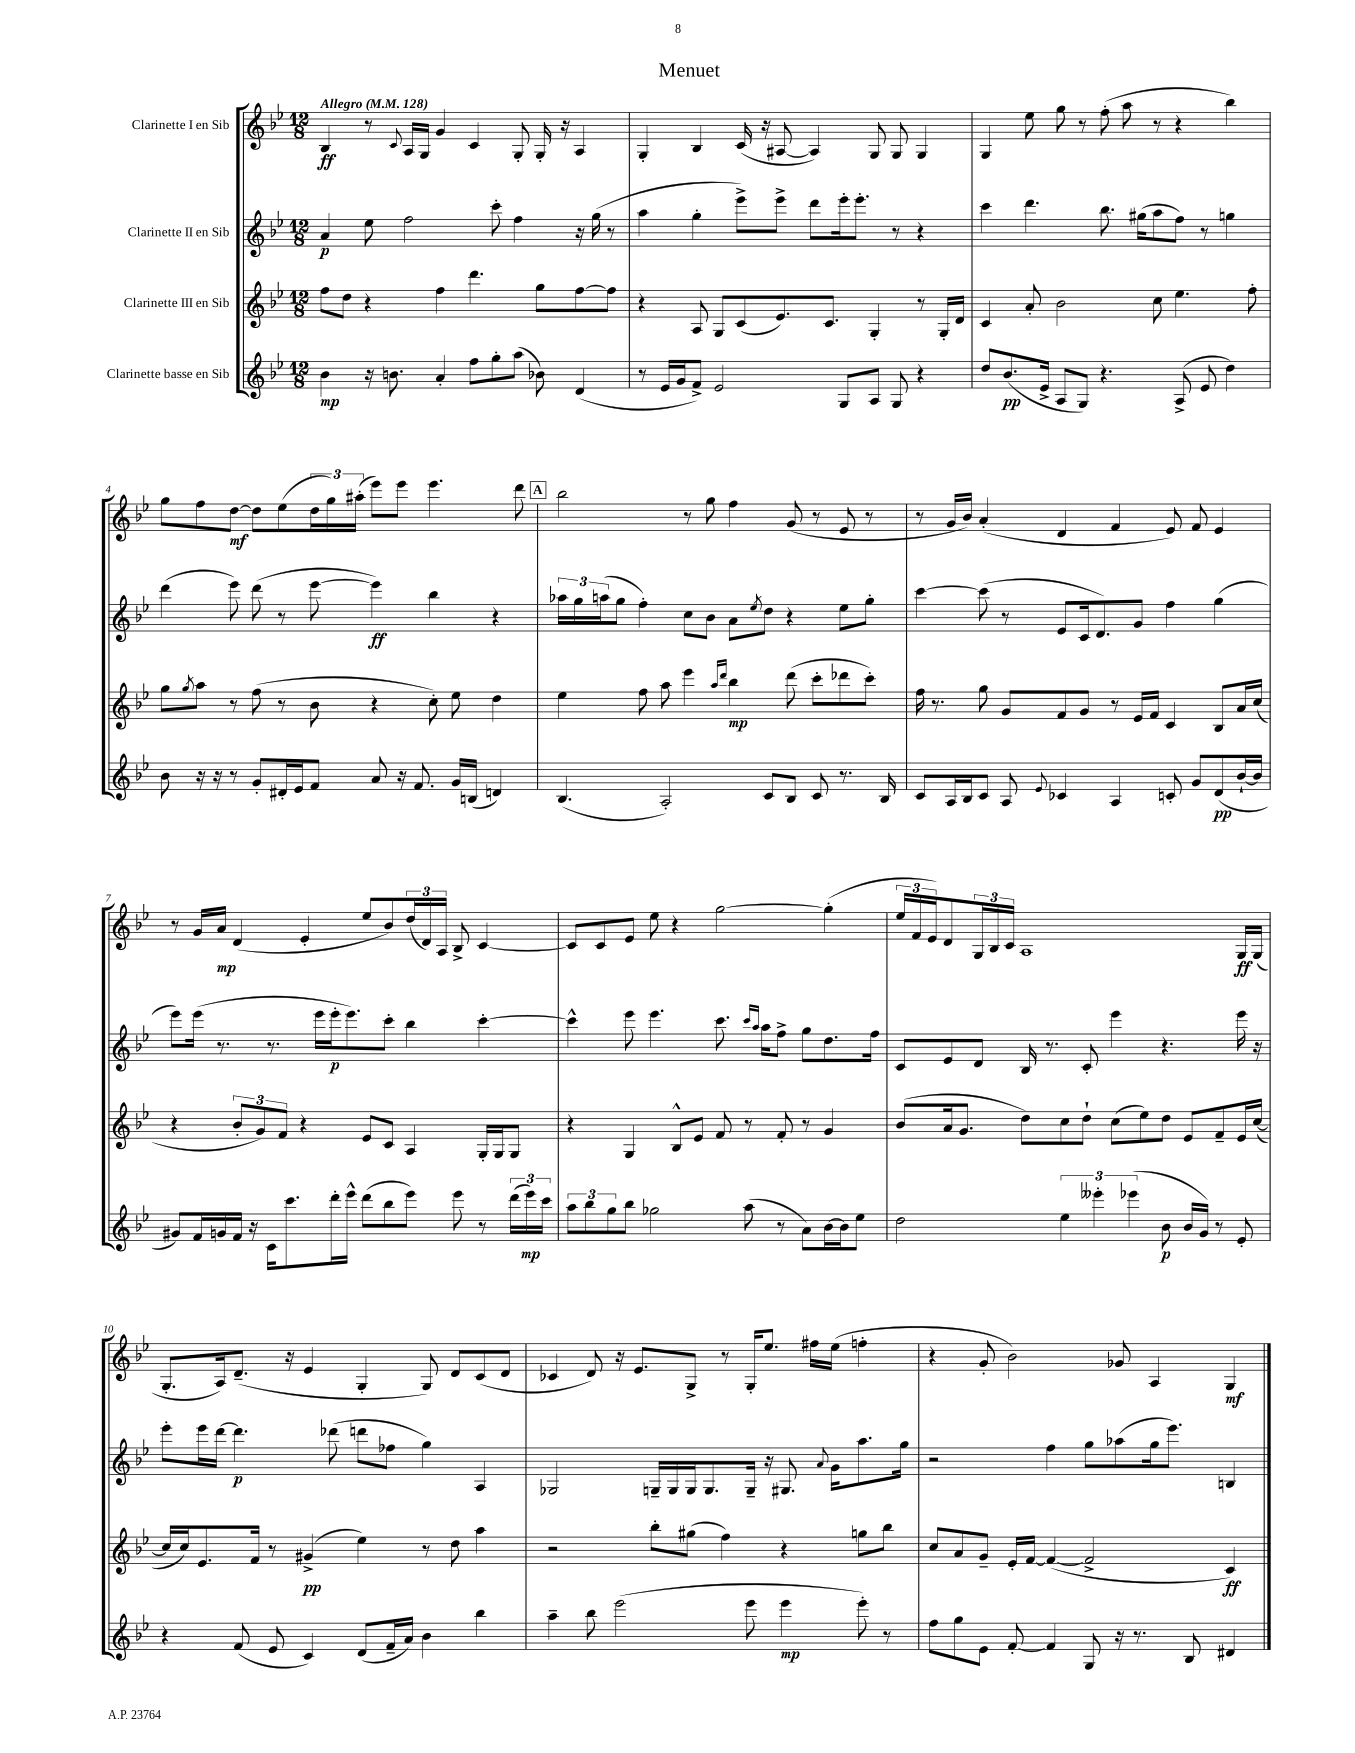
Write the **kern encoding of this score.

**kern	**kern	**kern	**kern
*staff4	*staff3	*staff2	*staff1
*clefG2	*clefG2	*clefG2	*clefG2
*k[b-e-]	*k[b-e-]	*k[b-e-]	*k[b-e-]
*M12/8	*M12/8	*M12/8	*M12/8
*MM128	*MM128	*MM128	*MM128
4b-	8ff	4a	4B-
.	8dd	.	.
16r	4r	8ee-	8r
8.b	.	.	.
.	.	.	8qqc
.	.	2ff	16A
.	.	.	16G
4a'	4ff	.	4g
8ff	4.ddd	.	4c
8gg'	.	8ccc'	.
(8aa	.	4ff	8G'
8b-)	8gg	.	16G'
.	.	.	16r
(4d	[8ff	16r	4A
.	.	(16gg	.
.	8ff]	8r	.
=	=	=	=
8r	4r	4aa	4G'
16e-	.	.	.
16g	.	.	.
8f^)	8A	4gg'	4B-
2e-	8G	.	.
.	(8c	8eee-^)	(16c
.	.	.	16r
.	8.e-)	8eee-^	[8A#
.	.	8ddd	4A#])
.	8.c	.	.
8G	.	16eee-'	.
.	.	8.eee-'	.
8A	4G'	.	8G
8G	.	8r	8G
4r	8r	4r	4G
.	16G'	.	.
.	16d	.	.
=	=	=	=
8dd	4c	4ccc	4G
(8.b-	.	.	.
.	8a'	4.ddd	8ee-
16e-^	.	.	.
8A	2b-	.	8gg
8G)	.	.	8r
4.r	.	8.bb-	(8ff'
.	.	.	8aa
.	.	(16gg#	.
.	8cc	8aa	8r
(8A^	4.ee-	8ff)	4r
8e-	.	8r	.
4dd)	.	4gg	4bb-)
.	8ff'	.	.
=	=	=	=
8b-	8gg	(4ddd	8gg
.	8qgg	.	.
16r	8aa	.	8ff
16r	.	.	.
8r	8r	8eee-)	[8dd
8g'	(8ff	(8ddd	8dd]
16d#'	8r	8r	(8ee-
16e-	.	.	.
8f	8b-	[8eee-	24dd
.	.	.	24gg)
.	.	.	(24aa#'
8a	4r	4eee-])	8eee-)
16r	.	.	8eee-
8.f	.	.	.
.	8cc')	4bb-	4.eee-
16g	8ee-	.	.
(16B	.	.	.
4d)	4dd	4r	.
.	.	.	8ddd
=	=	=	=
(4.B-	4ee-	24aa-	2bb-
.	.	24gg	.
.	.	(24aa	.
.	.	8gg	.
.	8ff	4ff')	.
2A')	8aa	.	.
.	4eee-	8cc	8r
.	.	8b-	8gg
.	16qqaa	.	.
.	16qqddd	.	.
.	4bb-	8a	4ff
.	.	8qee-	.
8c	.	8dd	.
8B-	(8ddd	4r	(8g
8c	8ccc'	.	8r
8.r	8ddd-	8ee-	8e-
.	8ccc')	8gg'	8r
16B-	.	.	.
=	=	=	=
8c	16ff	[4ccc	8r
.	8.r	.	.
16A	.	.	16g
16B-	.	.	16b-)
8c	8gg	(8ccc]	(4a'
8A	8g	8r	.
8qqe-	.	.	.
4c-	8f	8e-	4d
.	8g	16c	.
.	.	8.d)	.
4A	8r	.	4f
.	16e-	8g	.
.	16f	.	.
8c'	4c	4ff	8e-)
8g	.	.	8f
(8d	8B-	(4gg	4e-
[16b-`	16a	.	.
16b-]	(16cc	.	.
=	=	=	=
8g#)	4r	8eee-)	8r
16f	.	(16eee-	16g
16g	.	8.r	16a
16f	12b-'	.	(4d
16r	.	.	.
.	12g)	.	.
16c	.	8.r	.
.	12f	.	.
8.ccc	.	.	.
.	4r	.	4e-'
.	.	16eee-	.
16ddd'	.	16eee-'	.
16eee-^^	.	8.eee-)	.
(8ddd	8e-	.	8ee-
8bb-	8c	8ccc'	8b-)
8eee-)	4A	4bb-	(24dd
.	.	.	24d)
.	.	.	24A
8eee-	.	.	8B-^
8r	16G'	[4ccc'	[4c
.	16G	.	.
(24ddd	8G	.	.
24eee-)	.	.	.
24ccc	.	.	.
=	=	=	=
12aa	4r	4ccc^^]	8c]
12bb-	.	.	.
.	.	.	8c
12gg	.	.	.
8bb-	4G	8eee-	8e-
2gg-	.	4.eee-	8ee-
.	8B-^^	.	4r
.	8e-	.	.
.	8f	8.ccc	[2gg
(8aa	8r	.	.
.	.	16qqccc	.
.	.	16qqaa	.
.	.	16aa	.
8r	8f'	8ff^	.
8a)	8r	8gg	.
[16b-	4g	8.dd	(4gg']
16b-]	.	.	.
8ee-	.	.	.
.	.	16ff	.
=	=	=	=
2dd	(8b-	8c	24ee-
.	.	.	24f
.	.	.	24e-)
.	16a	8e-	8d
.	8.g	.	.
.	.	8d	24G
.	.	.	24B-
.	.	.	24c
.	8dd)	16B-	1A
.	.	8.r	.
6ee-	8cc	.	.
.	8dd`	8c'	.
6eee--'	.	.	.
.	(8cc	4eee-	.
(6eee-	.	.	.
.	8ee-)	.	.
8b-	8dd	4.r	.
16b-	8e-	.	.
16g)	.	.	.
8r	8f~	.	.
8e-'	16e-	16eee-	16G
.	([16cc	16r	(16G
=	=	=	=
4r	16cc]	8eee-'	8.G'
.	16cc)	.	.
.	8.e-	16eee-	.
.	.	[16ddd	16A)
(8f	.	4.ddd]	(8.d~
.	16f	.	.
8e-	8r	.	.
.	.	.	16r
4c)	(4g#^	.	4e-
.	.	(8ddd-	.
(8d	4ee-)	8ddd	4G'
16f~	.	8ff-	.
16a)	.	.	.
4b-	8r	4gg)	8G)
.	8dd	.	8d
4bb-	4aa	4A	(8c
.	.	.	8d
=	=	=	=
4aa~	2r	2G-	4c-
8bb-	.	.	8d)
(2eee-	.	.	16r
.	.	.	8.e-
.	8bb-'	16G~	.
.	.	16G	.
.	(8gg#	16G	8G^
.	.	8.G	.
.	4ff)	.	8r
8eee-	.	16G~	16G'
.	.	16r	8.ee-
4eee-	4r	8.G#	.
.	.	.	16ff#
.	.	8qqa	.
.	.	16g	(16ee-
8eee-')	8gg	8.aa	4ff'
8r	8bb-	.	.
.	.	16gg	.
=	=	=	=
8ff	8cc	2r	4r
8gg	8a	.	.
8e-	8g~	.	8g'
[8f'	16e-'	.	2b-)
.	[16f	.	.
4f]	(4f_	4ff	.
8G	2f^]	8gg	.
16r	.	(8aa-	8g-
8.r	.	.	.
.	.	16gg	4A
.	.	8.eee-)	.
8B-	.	.	.
4d#	4c)	4B	4G
==	==	==	==
*-	*-	*-	*-
